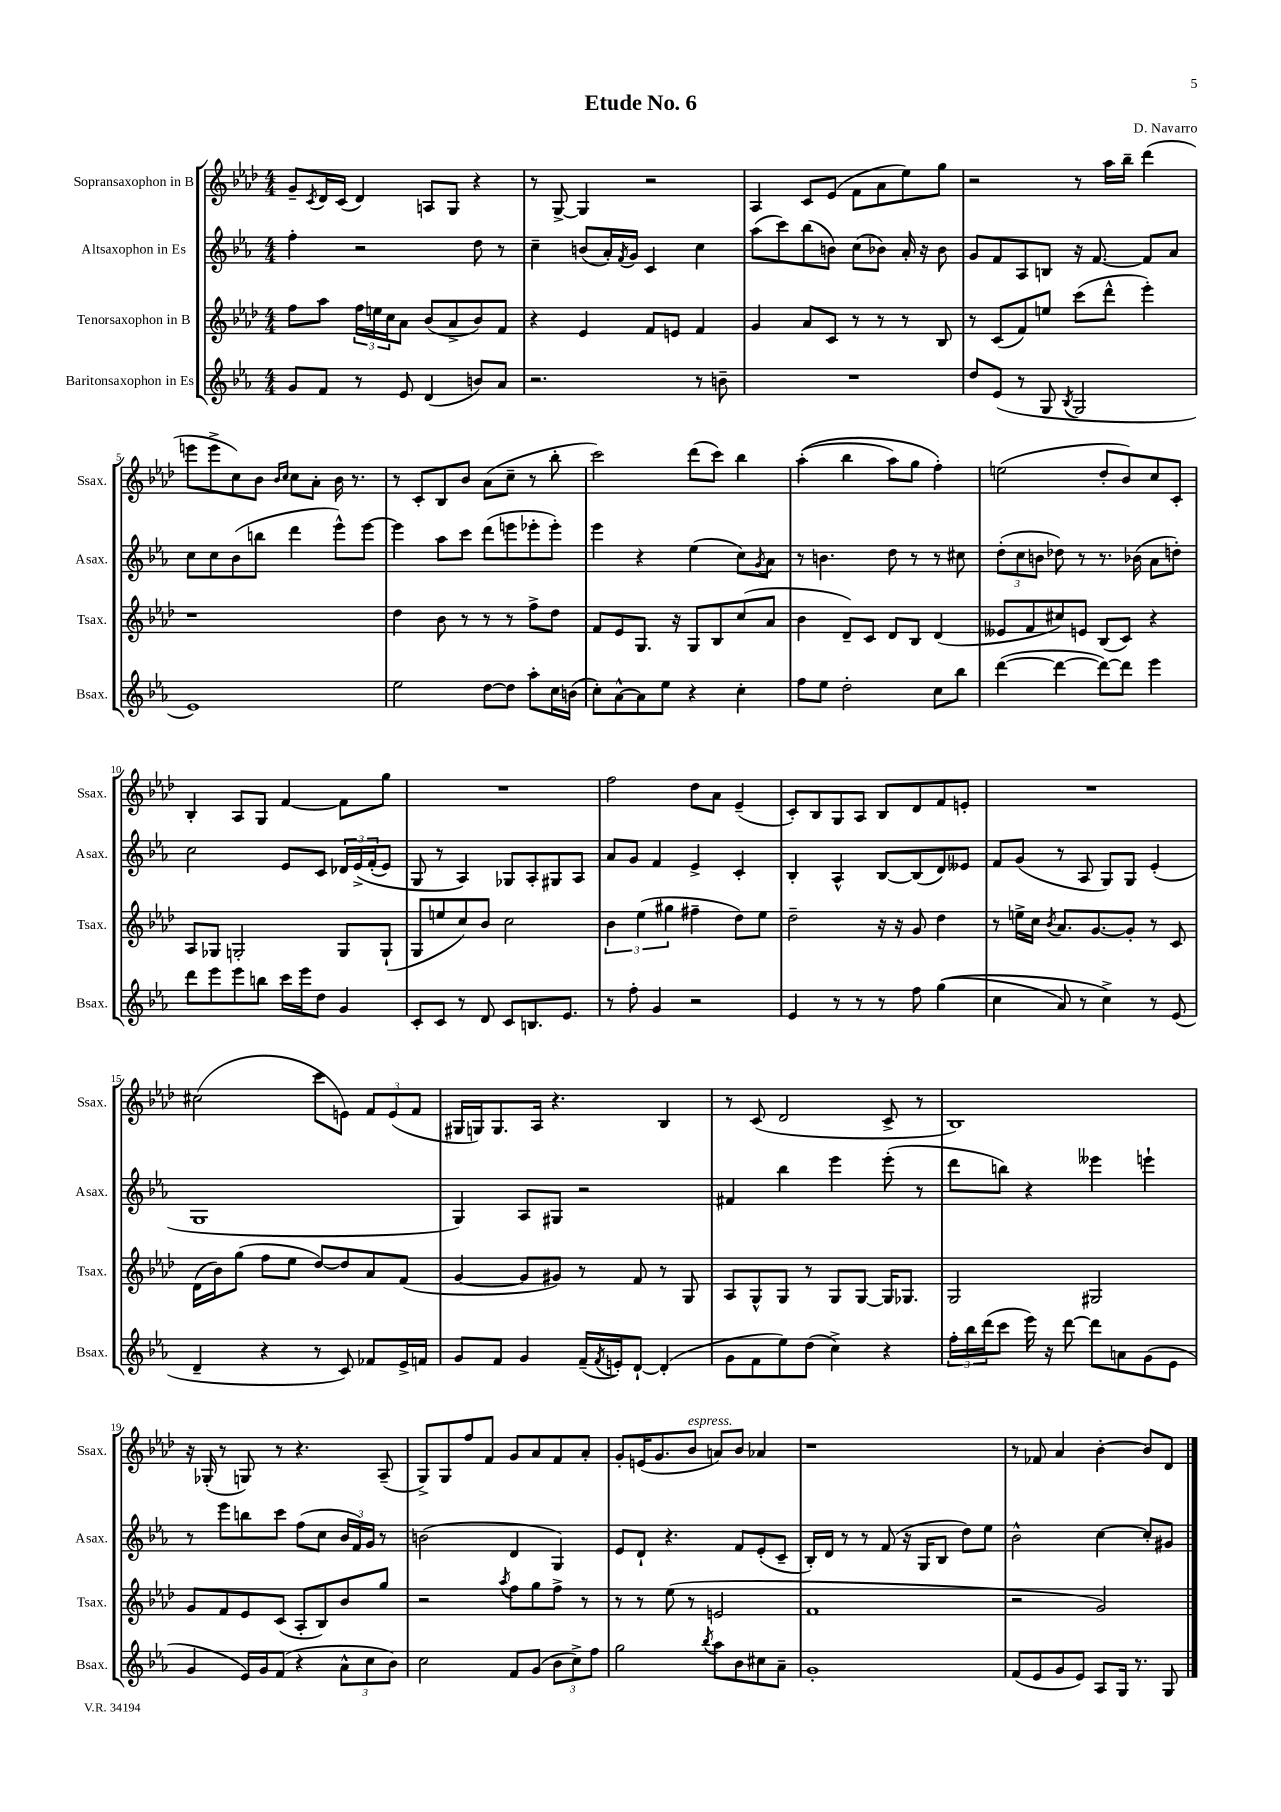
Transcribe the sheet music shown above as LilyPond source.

\header { title = "Etude No. 6" composer = "D. Navarro" }
<<
\new StaffGroup <<
\new Staff = "s0" \with { instrumentName = "Sopransaxophon in B" shortInstrumentName = "Ssax." } {
    \clef treble \key aes \major \numericTimeSignature \time 4/4
    g'8-- \acciaccatura { c'8 } des'16 c'16( des'4) a8 g8 r4 |
    r8 g8~-> g4 r2 |
    aes4 c'8 ees'8( f'8 aes'8 ees''8) g''8 |
    r2 r8 aes''16 bes''16-- des'''4( |
    e'''8 e'''8-> c''8) bes'8 \grace { bes'16 c''16 } c''8 aes'8-. bes'16 r8. |
    r8 c'8-. bes8 bes'8 aes'8( c''8-- r8 bes''8-. |
    c'''2) des'''8( c'''8) bes''4 |
    aes''4-.(\( bes''4 aes''8) g''8 f''4-.\) |
    e''2( des''8-. bes'8) c''8 c'8-. |
    bes4-. aes8 g8 f'4~ f'8 g''8 |
    R1 |
    f''2 des''8 aes'8 ees'4--( |
    c'8-.) bes8 g8 aes8 bes8 des'8 f'8 e'8-. |
    R1 |
    cis''2( c'''8 e'8) \tuplet 3/2 { f'8 e'8( f'8 } |
    gis16 g16) g8. aes16 r4. bes4 |
    r8 c'8( des'2 c'8-> r8 |
    bes1) |
    r16 ges16-.( r8 g8) r8 r4. aes8--( |
    g8->) g8 f''8 f'8 g'8 aes'8 f'8 aes'8-. |
    g'8-. e'16( g'8. bes'8^\markup { \italic "espress." } a'8) bes'8 aes'4 |
    r1 |
    r8 fes'8 aes'4 bes'4~-. bes'8 des'8 \bar "|." |
}
\new Staff = "s1" \with { instrumentName = "Altsaxophon in Es" shortInstrumentName = "Asax." } {
    \clef treble \key ees \major \numericTimeSignature \time 4/4
    f''4-. r2 d''8 r8 |
    c''4-- b'8( aes'16-.) \acciaccatura { f'8 } g'16 c'4 c''4 |
    aes''8( c'''8) bes''8( b'8) c''8( bes'8) aes'16-. r16 bes'8 |
    g'8 f'8 aes8 b8 r16 f'8.~ f'8 aes'8 |
    c''8 c''8 bes'8( b''8 d'''4 ees'''8-^) ees'''8~ |
    ees'''4 aes''8 c'''8 d'''8( e'''8 ees'''8-. ees'''8-.) |
    ees'''4 r4 ees''4( c''8) \acciaccatura { g'8 } aes'8 |
    r8 b'4. d''8 r8 r8 cis''8 |
    \tuplet 3/2 { d''8-.( c''8 b'8 } des''8) r8 r8. bes'16( aes'8 d''8-.) |
    c''2 ees'8 c'8 \tuplet 3/2 { des'16 ees'16->\( f'16-.( } ees'8) |
    g8 r8 aes4\) ges8 aes8-. gis8 aes8 |
    aes'8 g'8 f'4 ees'4-> c'4-. |
    bes4-. aes4-^ bes8~ bes8( d'8) eeses'8 |
    f'8 g'8( r8 aes8 g8) g8 ees'4-.( |
    g1 |
    g4) aes8 gis8 r2 |
    fis'4 bes''4 ees'''4 ees'''8-.( r8 |
    d'''8 b''8) r4 eeses'''4 e'''4-! |
    r8 ees'''8 b''8 c'''8 f''8( c''8 \tuplet 3/2 { bes'16 f'16) g'16 } r8 |
    b'2( d'4 g4) |
    ees'8 d'8-! r4. f'8 ees'8-.( c'8-- |
    bes16-.) d'16 r8 r8 f'8( r16 g16 bes8 d''8) ees''8 |
    bes'2-^ c''4~ c''8-. gis'8 \bar "|." |
}
\new Staff = "s2" \with { instrumentName = "Tenorsaxophon in B" shortInstrumentName = "Tsax." } {
    \clef treble \key aes \major \numericTimeSignature \time 4/4
    f''8 aes''8 \tuplet 3/2 { f''16 e''16 c''16 } aes'8 bes'8( aes'8-> bes'8) f'8 |
    r4 ees'4 f'8 e'8 f'4 |
    g'4 aes'8 c'8 r8 r8 r8 bes8 |
    r8 c'8( f'8) e''8 c'''8( des'''8-^ ees'''4-.) |
    r1 |
    des''4 bes'8 r8 r8 r8 f''8-> des''8 |
    f'8 ees'8 g8. r16 g8 bes8 c''8( aes'8 |
    bes'4 des'8--) c'8 des'8 bes8 des'4( |
    eeses'8 f'8 cis''8) e'8 bes8( c'8) r4 |
    aes8 ges8 g2-. g8 g8-!( |
    g8 e''8 c''8) bes'8 c''2 |
    \tuplet 3/2 { bes'4 ees''4( gis''4 } fis''4-- des''8) ees''8 |
    des''2-- r16 r16 g'8 des''4 |
    r8 e''16-> c''16 \acciaccatura { bes'8 } aes'8. g'8.~ g'8-. r8 c'8 |
    des'16( bes'16) g''8( f''8 ees''8 des''8~) des''8 aes'8 f'8( |
    g'4~ g'8 gis'8) r8 f'8 r8 g8 |
    aes8 g8-^ g8 r8 g8 g8~ g16 ges8. |
    g2 gis2 |
    g'8 f'8 ees'8 c'8( aes8-. bes8) bes'8 g''8 |
    r2 \acciaccatura { aes''8 } f''8 g''8 f''8-> r8 |
    r8 r8 ees''8( r8 e'2 |
    f'1 |
    r2 g'2) \bar "|." |
}
\new Staff = "s3" \with { instrumentName = "Baritonsaxophon in Es" shortInstrumentName = "Bsax." } {
    \clef treble \key ees \major \numericTimeSignature \time 4/4
    g'8 f'8 r8 ees'8 d'4( b'8) aes'8 |
    r2. r8 b'8-- |
    R1 |
    d''8 ees'8( r8 g8 \acciaccatura { bes8 } g2 |
    ees'1) |
    ees''2 d''8~ d''8 aes''8-. c''16 b'16( |
    c''8-.) aes'8~-^ aes'8 ees''8 r4 c''4-. |
    f''8 ees''8 d''2-. c''8 bes''8 |
    d'''4~( d'''4~ d'''8~) d'''8 ees'''4 |
    d'''8 ees'''8 ees'''8 b''8 c'''16 ees'''16 d''8 g'4 |
    c'8-. c'8 r8 d'8 c'8 b8. ees'8. |
    r8 f''8-. g'4 r2 |
    ees'4 r8 r8 r8 f''8 g''4(\( |
    c''4 aes'8) r8 c''4->\) r8 ees'8( |
    d'4-- r4 r8 c'8) fes'8 ees'16-> f'16 |
    g'8 f'8 g'4 f'16--( \acciaccatura { f'8 } e'16-.) d'8~-! d'4-.( |
    g'8 f'8 ees''8) d''8( c''4->) r4 |
    \tuplet 3/2 { f''16-. bes''16 d'''16( } c'''8 ees'''16) r16 d'''8~ d'''8 a'8 g'8( ees'8 |
    g'4 ees'16) g'16 f'8( r4 \tuplet 3/2 { aes'8-^ c''8 bes'8) } |
    c''2 f'8 g'8( \tuplet 3/2 { bes'8 c''8->) f''8 } |
    g''2 \acciaccatura { bes''8 } aes''8 bes'8 cis''8 aes'8-- |
    g'1-. |
    f'8( ees'8 g'8 ees'8) aes8 g16 r8. g8 \bar "|." |
}
>>
>>
